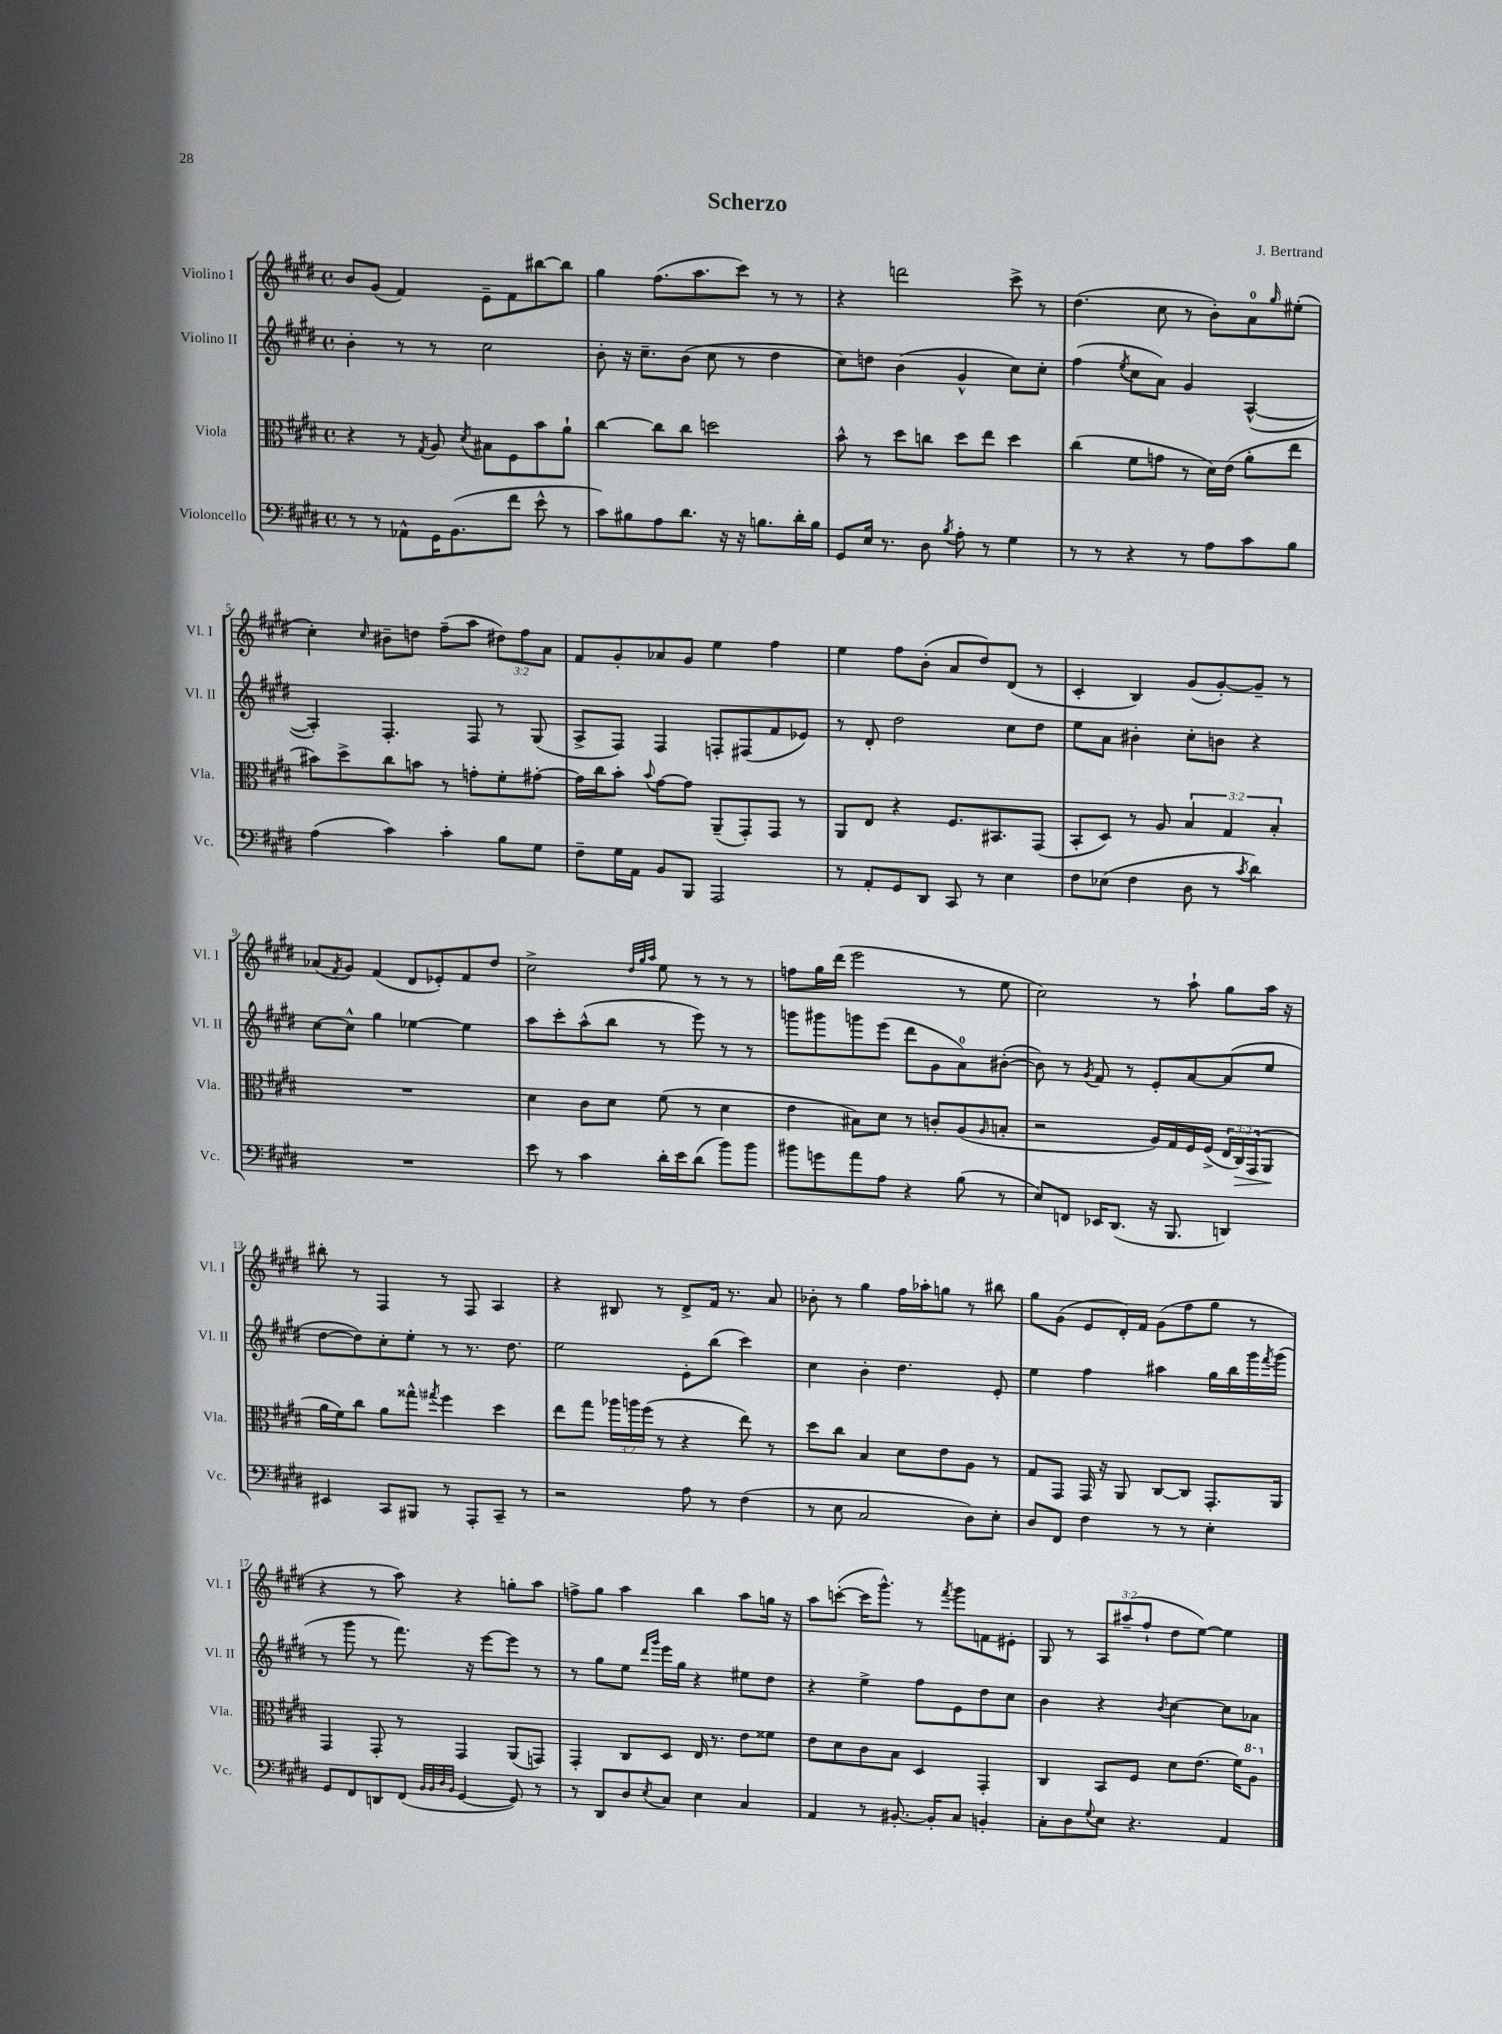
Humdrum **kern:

**kern	**kern	**kern	**kern
*staff4	*staff3	*staff2	*staff1
*clefF4	*clefC3	*clefG2	*clefG2
*k[f#c#g#d#]	*k[f#c#g#d#]	*k[f#c#g#d#]	*k[f#c#g#d#]
*M4/4	*M4/4	*M4/4	*M4/4
*met(c)	*met(c)	*met(c)	*met(c)
8r	4r	4b'\	8b/L
8r	.	.	(8g#/J
8AA-^^\L	8r	8r	4f#/)
.	8qG#/	.	.
16GG#\K	8A/	8r	.
(8.BB\	.	.	.
.	8qd#/	.	.
.	8B#\L	2cc#\	8e~\L
8f#\J	8F#\	.	8f#\
8e^^\	8b\	.	[8bb#\
8r	8a`\J	.	8bb#\]J
=	=	=	=
8c#\L)	[4cc#\	8b'\	4gg#\
8B#\	.	16r	.
.	.	8.cc#~\L	.
8A\	8cc#\]L	.	(8.ff#\L
8.d#\J	8cc#\J	(8b\J	.
.	.	.	8.aa\
.	2dd\	8cc#\	.
16r	.	.	.
16r	.	8r	8ccc#\J)
8.B\L	.	.	.
.	.	4dd#\	8r
16d#'\L	.	.	8r
16B\JJ	.	.	.
=	=	=	=
8GG#/L	8b^^\	8cc#\L)	4r
16E/Jk	8r	8dd\J	.
8.r	.	.	.
.	8dd#\L	(4b\	2ddd\
8D#\	8cc\J	.	.
8qB/	.	.	.
8A'\	8dd#\L	4g#^^/	.
8r	8ee\J	.	.
4G#\	4dd#\	8cc#\L)	8ccc#^\
.	.	8cc#'\J	8r
=	=	=	=
8r	(4cc#\	(4ff#\	(4.dd#\
8r	.	.	.
.	.	8qee/	.
4r	8f#\L	8cc#\L	.
.	8g\J	8a\J)	8cc#\
8r	8r	4g#/	8r
8A\L	16d#\LL)	.	8b'\L)
.	(16e\JJ	.	.
8c#\	8a'\L	([4A^^/	8a\
.	.	.	16qqgg#/
8B\J	8ee\J	.	(8ee#'\J
=	=	=	=
(4A\	8b#\L)	4A'/])	4cc#'\)
.	8dd#^\	.	.
.	.	.	16qqcc#/
4c#\)	8cc#\	4.F#'/	8b#~\L
.	8b\J	.	8dd\J
4c#'\	8r	.	(8ff#~\L
.	8g'\L	8F#/	8aa\J
8B\L	8f#'\	8r	12dd#\L)
.	.	.	12ff#\
8G#\J	[8g#'\J	(8G#/	.
.	.	.	12a\J
=	=	=	=
8F#~\L	16g#\]LL	8A^/L	8f#/L
.	16cc#\J	.	.
16G#\L	8b'\J	8F#/J)	8g#'/
16AA\JJ	.	.	.
.	8qqb/	.	.
8BB/L	[8g#\L	4F#/	8a-/
8BBB/J	8g#\]J	.	8g#/J
2AAA/	(8AA~/L	8F'/L	4ee\
.	8GG#'/)	(8F#/	.
.	8GG#/J	8f#/	4ff#\
.	8r	8e-/J)	.
=	=	=	=
8r	8AA/L	8r	4ee\
8AA'/L	8E/J	8d#'/	.
8GG#/	4r	2dd#\	8ff#\L
8DD#/J	.	.	(8b'\J
8CC#/	8.F#/L	.	8a/L
8r	.	.	8dd#/)
.	8.BB#/	.	.
4E\	.	8cc#\L	(8d#/J
.	(8GG#/J	8dd#\J	8r
=	=	=	=
8F#\L	8BB'/L	8ee\L	4c#'/
(8E-\J	8D#/J)	8a\J	.
4F#\	8r	4b#'\	4B/)
.	8A/	.	.
8D#\	6B/	8cc#'\L	(8g#/L
8r	.	8b\J	[8g#'/)
.	6G#/	.	.
8qc#/	.	.	.
4d#\)	.	4r	8g#~/]J
.	6B'/	.	.
.	.	.	8r
=	=	=	=
1r	1r	[8cc#\L	(8a-/L
.	.	.	8qf#/
.	.	8cc#^^\]J	8g#/J)
.	.	4gg#\	(4f#/
.	.	[4ee-\	8d#/L
.	.	.	8e-'/)
.	.	4ee-\]	8f#/
.	.	.	8dd#/J
=	=	=	=
8e\	4d#\	8aa\L	2cc#^\
8r	.	8ccc#'\	.
4c#\	8c#\L	(8aa^^\	.
.	8d#\J	8bb\J	.
.	.	.	32qqdd#/LLL
.	.	.	32qqgg#/
.	.	.	32qqaa/JJJ
16d#'\LL	(8f#\	8r	8ee\
16e\J	.	.	.
(8d#\J	8r	8eee\)	8r
8b\L)	4d#\	8r	8r
8b\J	.	8r	8r
=	=	=	=
8b#\L	4e\	8ggg\L	8ff\L
8g\	.	8ggg#\	16gg#\L
.	.	.	(16ddd#\JJ
8a\	8B#\L)	8ggg\	2eee\
8A\J	8d#\J	(8eee\J	.
4r	8r	8ddd#\L	.
.	8c'/L	8g#\	.
(8B\	(8A/	8a\)	8r
.	16qqA/	.	.
8r	8B'/J	([8b#'\J	8ee\
=	=	=	=
8E/L)	2r	8b#\])	2cc#\)
8FF/J	.	8r	.
.	.	8qg#/	.
16EE-/LK	.	8f#/	.
(8.DD#/J	.	.	.
.	.	8r	.
16r	16A/LL)	8e'/L	8r
8.BBB/	16G#/	.	.
.	16F#/	[8a/	8aa`\
.	(16F#^/JJ	.	.
4DD/)	24E/LL	(8a/]	8gg#\L
.	24C#/)	.	.
.	(24GG#/J	.	.
.	8AA/J	8ee/J	16aa\Jk
.	.	.	16r
=	=	=	=
4EE#/	16a\LL	[8dd#\L	8bb#'\
.	16f#\J)	.	.
.	8cc#\J	8dd#\])	8r
8CC#/L	8a\L	8cc#'\	4F#/
8BBB#/J	8gg##^^\J	8ee'\J	.
.	8qgg#/	.	.
8r	4ff#\	8r	8r
8AAA'/L	.	8.r	8F#/
8CC#~/J	4dd#\	.	4A/
.	.	8.dd#\	.
8r	.	.	.
=	=	=	=
2r	8ee\L	2ee\	4r
.	8gg#\J	.	.
.	24aa-\LL	.	8B#/
.	24aa\	.	.
.	(24ff#\JJ	.	.
.	8r	.	8r
8A\	4r	8e'\L	8d#^/L
8r	.	(8bb\J	16f#/Jk
.	.	.	8.r
(4F#\	8ee\)	4ccc#\)	.
.	8r	.	8a/
=	=	=	=
8r	8dd#\L	4cc#\	8b-'\
8E\	8cc#\J	.	8r
2C#/	4B/	4b'\	4gg#\
.	8d#\L	4.dd#\	16ff#\LL
.	.	.	16aa-'\J
.	8e\	.	8gg\J
8D#\L)	8A\J	.	8r
8E'\J	8r	8e'/	8bb#\
=	=	=	=
8D#/L	8G#/L	4ee\	8gg#\L
8FF#/J	8GG#/J	.	(8g#\J
4F#\	16GG#/	4ff#\	8e/L
.	16r	.	.
.	8AA/	.	16d#'/L)
.	.	.	16f#/JJ
8r	[8C#/L	4aa#\	(8g#\L
8r	8C#/]J	.	8ff#\
4E'\	8.GG#'/L	16gg#\LL	8gg#\J
.	.	16bb\	.
.	.	16ggg#\	8r
.	.	8qfff#/	.
.	16AA/Jk	(16ggg#\JJ	.
=	=	=	=
8GG#/L	4GG#/	8r	4r
8FF#/	.	8ggg#\	.
8DD/	8GG#'/	8r	8r
(8FF#/J	8r	8.fff#\)	8aa\)
32qqBB/LLL	.	.	.
32qqBB/	.	.	.
32qqD#/	.	.	.
32qqBB/JJJ	.	.	.
[4GG#/	4GG#/	.	4r
.	.	16r	.
.	.	[8eee\L	.
8GG#/])	(8AA/L	8eee\]J	8gg'\L
8r	8GG/J)	8r	8aa\J
=	=	=	=
8r	4GG#'/	8r	8ff^\L
8DD#/L	.	8gg#\L	8gg#\J
8D#/	8C#/L	8ee\J	4aa\
.	.	16qqddd#/LL	.
8qE/	.	16qqggg#/JJ	.
8C#/J	8D#/J	16eee\LL	.
.	.	16gg#\JJ	.
4E\	16E/	4r	4bb\
.	8.r	.	.
4C#/	8e\L	8ee#\L	8aa\L
.	8f##\J	8dd#\J	16gg\Jk
.	.	.	16r
=	=	=	=
4AA/	8e\L	4r	8aa\L
.	8d#\	.	([8ccc'\J
8r	8c#\	4ee^\	16ccc\]LK
.	.	.	8.ggg#^^\J)
[8.BB#'/	8B\J	.	.
.	4D#/	8ff#\L	8r
16BB#'/]LK	.	.	.
.	.	.	8qfff#/
8C#/J	.	8e\	8ggg#\L
4BB'/	4GG#'/	8dd#\	8f\
.	.	8cc#\J	8e#'\J
=	=	=	=
8C#'\L	4C#/	4b\	8G#/
8D#\	.	.	8r
8qqG#/	.	.	.
8E\J	8BB/L	4r	12A/L
.	.	.	(12aa#~/
4.r	8F#/J	.	.
.	.	.	12ff#`/J
.	.	8qb/	.
.	8d#\L	[4cc#\	8dd#\L
.	(8.e\J	.	[8ee\J)
4AA/	.	8cc#\]L	4ee\]
.	16f#\LK)	.	.
.	8a\J	8a-\J	.
==	==	==	==
*-	*-	*-	*-
